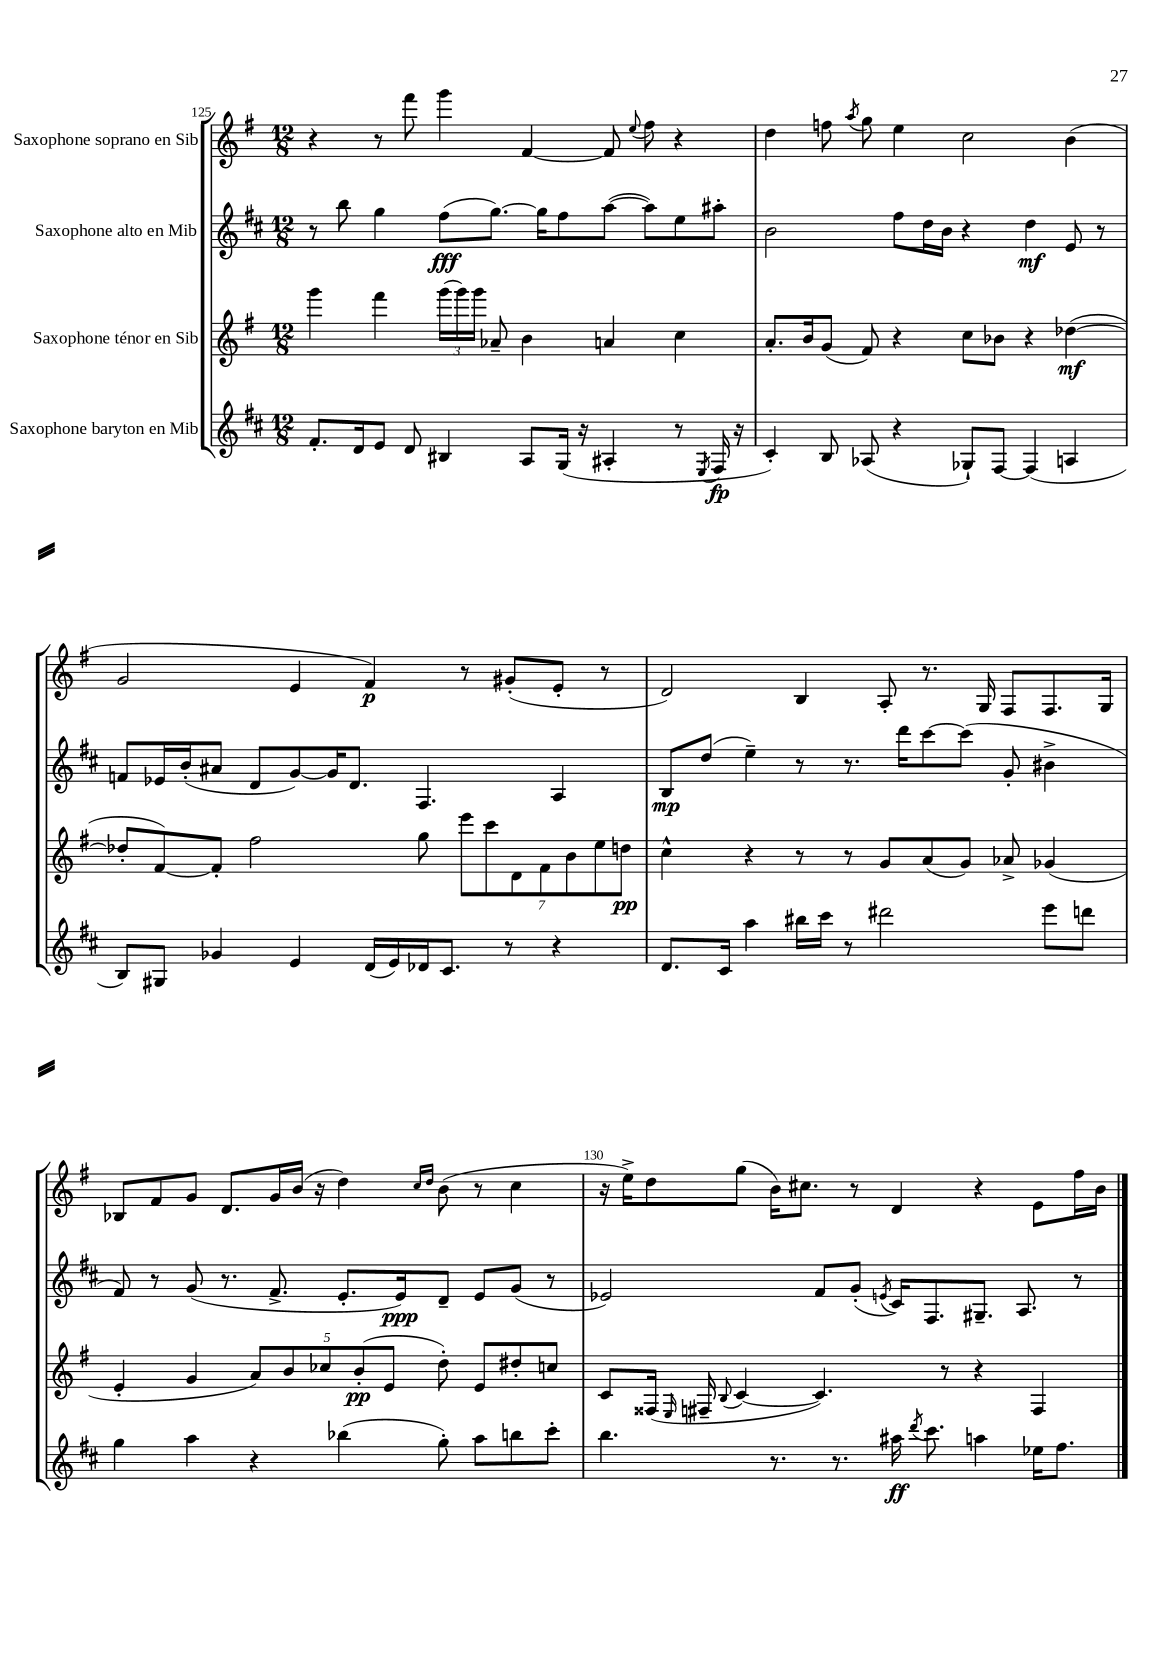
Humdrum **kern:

**kern	**kern	**kern	**kern
*staff4	*staff3	*staff2	*staff1
*clefG2	*clefG2	*clefG2	*clefG2
*k[f#c#]	*k[f#]	*k[f#c#]	*k[f#]
*M12/8	*M12/8	*M12/8	*M12/8
8.f#'	4ggg	8r	4r
.	.	8bb	.
16d	.	.	.
8e	4fff#	4gg	8r
8d	.	.	8fff#
4B#	(24ggg	(8ff#	4ggg
.	24ggg)	.	.
.	24ggg	.	.
.	8a-~	[8.gg)	.
8A	4b	.	[4f#
.	.	16gg]	.
(16G	.	8ff#	.
16r	.	.	.
4A#'	4a	([8aa	8f#]
.	.	.	8qqee
.	.	8aa])	8ff#
8r	4cc	8ee	4r
8qE	.	.	.
16F#	.	8aa#'	.
16r	.	.	.
=	=	=	=
4c#')	8.a'	2b	4dd
.	16b	.	.
8B	(8g	.	8ff
.	.	.	8qaa
(8A-	8f#)	.	8gg
4r	4r	8ff#	4ee
.	.	16dd	.
.	.	16b	.
8G-`)	8cc	4r	2cc
[8F#	8b-	.	.
(4F#]	4r	4dd	.
4A	([4dd-	8e	(4b
.	.	8r	.
=	=	=	=
8B)	8dd-']	8f	2g
8G#	[8f#)	16e-	.
.	.	(16b'	.
4g-	8f#']	8a#	.
.	2ff#	8d	.
4e	.	[8g)	4e
.	.	16g]	.
.	.	8.d	.
(16d	.	.	4f#)
16e)	.	.	.
16d-	8gg	4.F#	.
8.c#	.	.	.
.	14eee	.	8r
.	14ccc	.	.
8r	.	.	(8g#'
.	14d	.	.
.	14f#	.	.
4r	.	4A	8e'
.	14b	.	.
.	14ee	.	.
.	.	.	8r
.	14dd	.	.
=	=	=	=
8.d	4cc^^	8B	2d)
.	.	(8dd	.
16c#	.	.	.
4aa	4r	4ee~)	.
16bb#	8r	8r	4B
16ccc#	.	.	.
8r	8r	8.r	.
2ddd#	8g	.	8A'
.	.	16ddd	.
.	(8a	[8ccc#	8.r
.	8g)	(8ccc#]	.
.	.	.	16G
.	8a-^	8g'	8F#
8eee	(4g-	4b#^	8.F#
8ddd	.	.	.
.	.	.	16G
=	=	=	=
4gg	4e'	8f#)	8B-
.	.	8r	8f#
4aa	4g	(8g	8g
.	.	8.r	8.d
4r	10a)	.	.
.	.	8.f#^	16g
.	10b	.	.
.	.	.	(16b
.	.	.	16r
.	10cc-	.	.
(4bb-	.	8.e'	4dd)
.	(10b'	.	.
.	10e	.	.
.	.	16e)	.
.	.	.	16qqcc
.	.	.	16qqdd
8gg')	8dd')	8d~	(8b
8aa	8e	8e	8r
8bb	8dd#'	(8g	4cc
8ccc#'	8cc	8r	.
=	=	=	=
4.bb	8c	2e-)	16r
.	.	.	16ee^)
.	(16F##	.	8dd
.	16qqE	.	.
.	16F#~	.	.
.	8qqB	.	.
.	[4c	.	(8gg
8.r	.	.	16b)
.	.	.	8.cc#
.	4.c])	8f#	.
8.r	.	.	.
.	.	(8g'	8r
.	.	8qe	.
16aa#	.	16c#)	4d
8qddd	.	.	.
8.ccc#	.	8.F#	.
.	8r	.	.
4aa	4r	8.G#~	4r
.	.	8.A	.
16ee-	4F#	.	8e
8.ff#	.	.	.
.	.	8r	16ff#
.	.	.	16b
==	==	==	==
*-	*-	*-	*-
